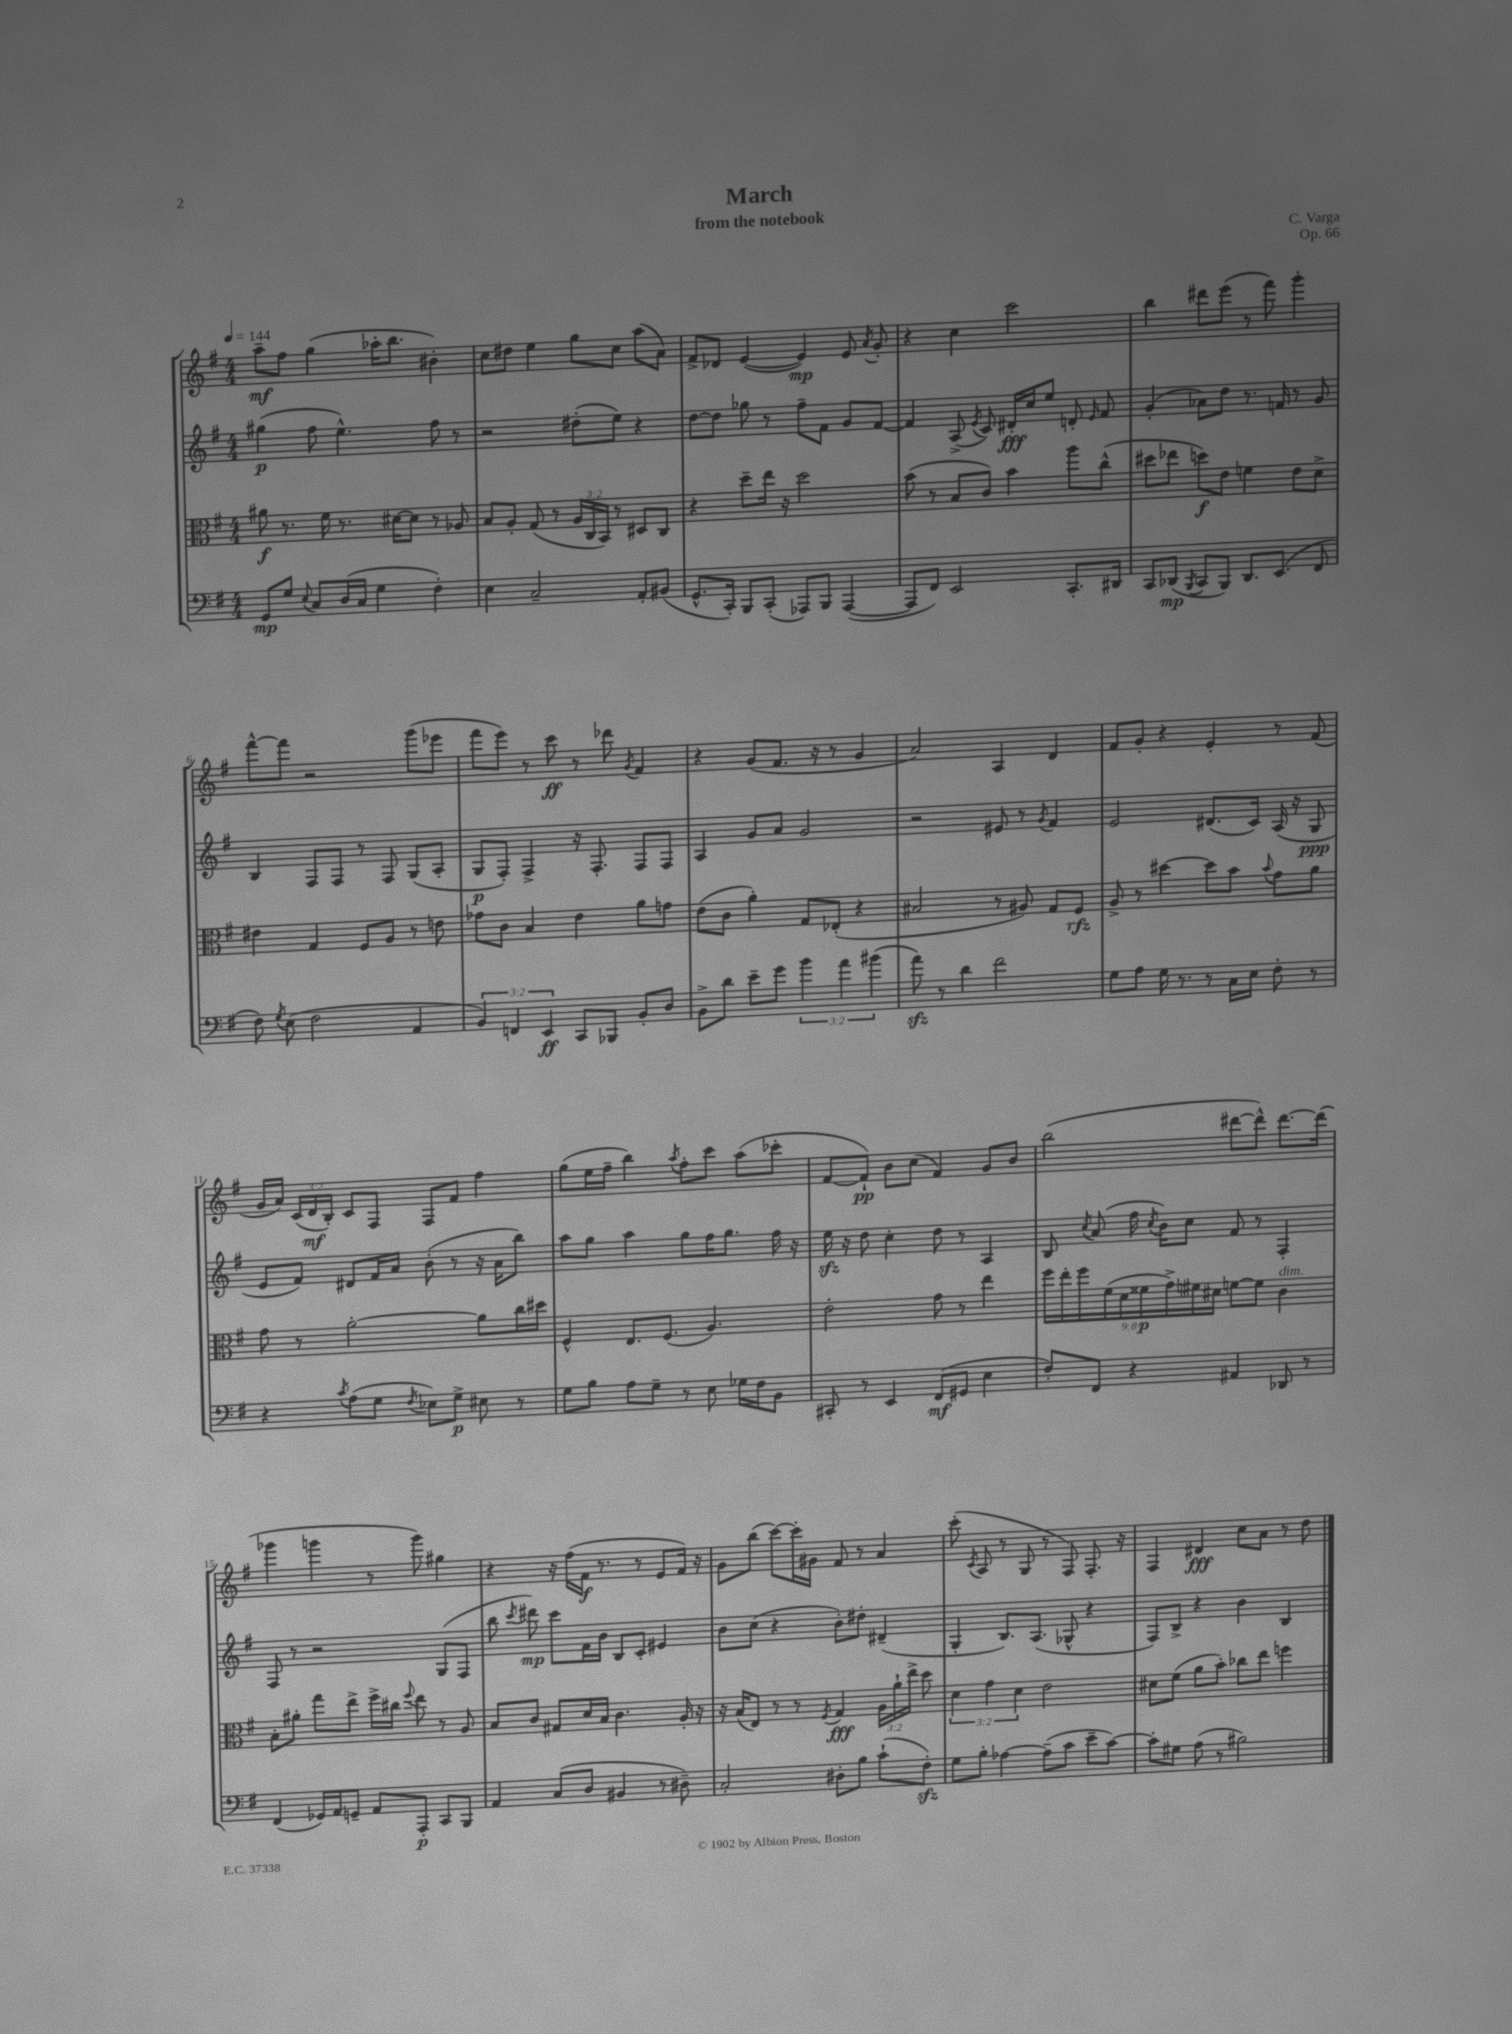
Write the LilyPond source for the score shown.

\header { title = "March" composer = "C. Varga" subtitle = "from the notebook" opus = "Op. 66" }
<<
\new StaffGroup <<
\new Staff = "s0" {
    \clef treble \key g \major \numericTimeSignature \time 4/4 \override Staff.TupletNumber.text = #tuplet-number::calc-fraction-text \tempo 4 = 144
    \autoBeamOff a''8[--\mf fis''8] g''4( aes''16[-. b''8.] bis'4-.) |
    c''8[ dis''8] e''4 g''8[ c''8] a''8[( a'8]) |
    fis'8[-> des'8] e'4~( e'4\mp) e'8 \acciaccatura { a'8 } g'8-. |
    r4 c''4 c'''2 |
    b''4 dis'''8[ e'''8]( r8 fis'''8) g'''4-. |
    fis'''8[~-^ fis'''8] r2 g'''8[( ees'''8] |
    fis'''8[ e'''8]) r8 c'''8\ff r8 des'''8 \acciaccatura { g'8 } fis'4 |
    r4 g'8[( fis'8.] r16 r8 g'4 |
    a'2) a4 d'4 |
    fis'8[ g'8]-. r4 e'4-. r8 fis'8( |
    g'16[ a'16]) \tuplet 3/2 { c'16[( d'16\mf b16]-.) } c'8[ fis8] fis8[ fis'8] fis''4 |
    g''8[( e''16 fis''16]-- b''4) \acciaccatura { a''8 } fis''8[-. c'''8] a''8[( ces'''8]-. |
    fis'8[~ fis'8]-!\pp) b'8[ c''8]( fis'4) g'8[ b'8] |
    b''2( dis'''8[~ dis'''8]-^) dis'''8.[~ dis'''16]( |
    ges'''4 g'''4 r8 g'''8) gis''4 |
    r4 r16 fis''16[( fis'16]\f r8. r8 e'8[ fis'16]) r16 |
    g'8[ b''8]( c'''8[~) c'''16-. gis'16] fis'8 r8 a'4 |
    c'''8-.( \acciaccatura { c'8 } a8 r8 g8 r8 fis8) fis8.-. r16 |
    fis4 dis'4\fff c''8[ a'8] r8 d''8 \bar "|." |
}
\new Staff = "s1" {
    \clef treble \key g \major \numericTimeSignature \time 4/4
    \autoBeamOff gis''4\p( fis''8 e''4.-^) fis''8 r8 |
    r2 dis''8[-.( e''8]) r4 |
    d''8[~ d''8] ges''8 r8 fis''8[-- fis'8] g'8[ fis'8]~ |
    fis'4 a8->( \acciaccatura { e'8 } c'8) dis'16[-.\fff c''16 e''8] d'8-. \grace { e'16 } fis'8 |
    g'4-.( aes'8[) d''8] r8. f'16 r8 g'8 |
    b4 fis8[ fis8] r8 fis8 g8[( a8]-. |
    g8[\p fis8]-.) fis4-> r16 fis8.-. fis8[ fis8] |
    a4 g'8[ a'8] g'2 |
    r2 eis'8 r8 \acciaccatura { g'8 } fis'4 |
    e'2 dis'8.[( c'16]) a16( r16 g8\ppp |
    e'8[ fis'8]) dis'8[ fis'16 a'16] b'8-.( r8 r16 a'16[ b''8]) |
    a''8[ g''8] a''4 g''8[ fis''16 g''8.] fis''16 r16 |
    e''16\sfz r16 d''8 c''4-. d''8 r8 a4 |
    b8 \acciaccatura { c''8 } a'8( fis''16 \acciaccatura { c''8 } b'16[) c''8] fis'8 r8 fis4-. |
    fis8 r8 r2 g8[( fis8] |
    b''8 \acciaccatura { c'''8 } dis'''8\mp) c'''8[ fis'16 b'16] b8[ c'8]-. eis'4 |
    b'8[ c''8]( r4 b'8[-.) dis''8]-. dis'4--( |
    g4-. b8.[) a8.]( ges8-^ r4 |
    fis8[) b8]-> r4 b'4 b4 \bar "|." |
}
\new Staff = "s2" {
    \clef alto \key g \major \numericTimeSignature \time 4/4 \override Staff.TupletNumber.text = #tuplet-number::calc-fraction-text
    \autoBeamOff ais'8\f r8. fis'16 r8. dis'16[~ dis'8] r8 aes8 |
    b8[ a8]-. g8( r8 \tuplet 3/2 { a16[ c16 b,16]) } r8 dis8[ c8] |
    r4 d''8[-- e''16] r16 d''2 |
    b'8( r8 b8[ c'8]) b'4 a''8[ c''8]-^( |
    dis''8[ ees''8] d''8[\f) e'8] f'4 e'8[ d'8]-> |
    eis'4 g4 fis8[ a8] r8 e'8 |
    ges'8[ c'8] b4 e'4 a'8[ g'8] |
    e'8[( c'8] a'4-.) g8[ ees8]-.( r4 |
    bis2 r8 ais8) g8[ fis8]\rfz |
    a8-> r8 dis''4~ dis''8[ b'8] \appoggiatura { b'8 } g'8[ a'8] |
    g'8 r8 a'2~-. a'8[ c''16 dis''16] |
    fis4-^ e8.[ fis8.]( a4.) |
    e'2-. g'8 r8 e''4 |
    \tuplet 9/8 { fis''16[ e''16-. fis''16 fis'16( d'16 fisis'16\p g'16->) fis'16 dis'16] } f'8[~ f'8] c'4^\markup { \italic "dim." } |
    b8[-. ais'8]-. g''8[ e''8]-> fis''16[-> cis''16] \appoggiatura { fis''8 } e''8 r8 a8 |
    b8[ c'8] gis8[ d'16 b16] c'4. a16-. r16 |
    r16 b16[( e8]) r8 r8 \acciaccatura { fis8 } g4\fff \tuplet 3/2 { a16[ a'16-! e''16]-> } d''8 |
    \tuplet 3/2 { d'4 g'4 d'4 } e'2 |
    dis'8[ fis'8]( a'8[ b'8]-.) ces''8[ e''8] f''4 \bar "|." |
}
\new Staff = "s3" {
    \clef bass \key g \major \numericTimeSignature \time 4/4 \override Staff.TupletNumber.text = #tuplet-number::calc-fraction-text
    \autoBeamOff g,8[\mp g8] \appoggiatura { e8 } c8[ d16( c16] g4 fis4-.) |
    e4 c2-- a,8[-. bis,8]( |
    g,8.[-^ c,16]-.) b,,8[ c,8]-.( aes,,8[) b,,8] aes,,4~( |
    aes,,8[ fis,8]) e,2 c,8.[-. dis,16] |
    c,8[ des,8]\mp( \acciaccatura { b,,8 } c,8[ b,,8]) des,8.[ e,8.]( fis,8 |
    fis8) \acciaccatura { g8 } e8( fis2 a,4 |
    \tuplet 3/2 { b,4) f,4 e,4\ff } c,8[ bes,,8] b,8[-. d8] |
    b,8[-> d'8] e'8[-- g'8] \tuplet 3/2 { b'4 a'4 bis'4( } |
    a'8\sfz) r8 d'4 fis'2 |
    g8[ a8] g16 r8. r8 c16[ e16] fis8-. r8 |
    r4 \acciaccatura { c'8 } a8[( g8] \acciaccatura { fis8 } ees8[) g8]->\p eis8 r8 |
    g8[ b8] a8[ g8]-- r8 e8 ges16[ fis16 b,8] |
    cis,8-. r8 e,4 fis,8[\mf( gis,8] e4 |
    fis8[-.) fis,8] r4 ais,4 des,8 r8 |
    fis,4( ges,16[) a,16 g,8]-- a,8[ a,,8]-.\p c,8[ b,,8] |
    a,4 c8[( d8] bis,4 r8 dis8--) |
    c2-. dis8[-. b8] c'8[-!( fis8]-.\sfz) |
    g8[ b8]-. aes4~ aes8[--( c'8] e'8[-- c'8]~) |
    c'8[-. gis8] a8( r8 bis2) \bar "|." |
}
>>
>>
